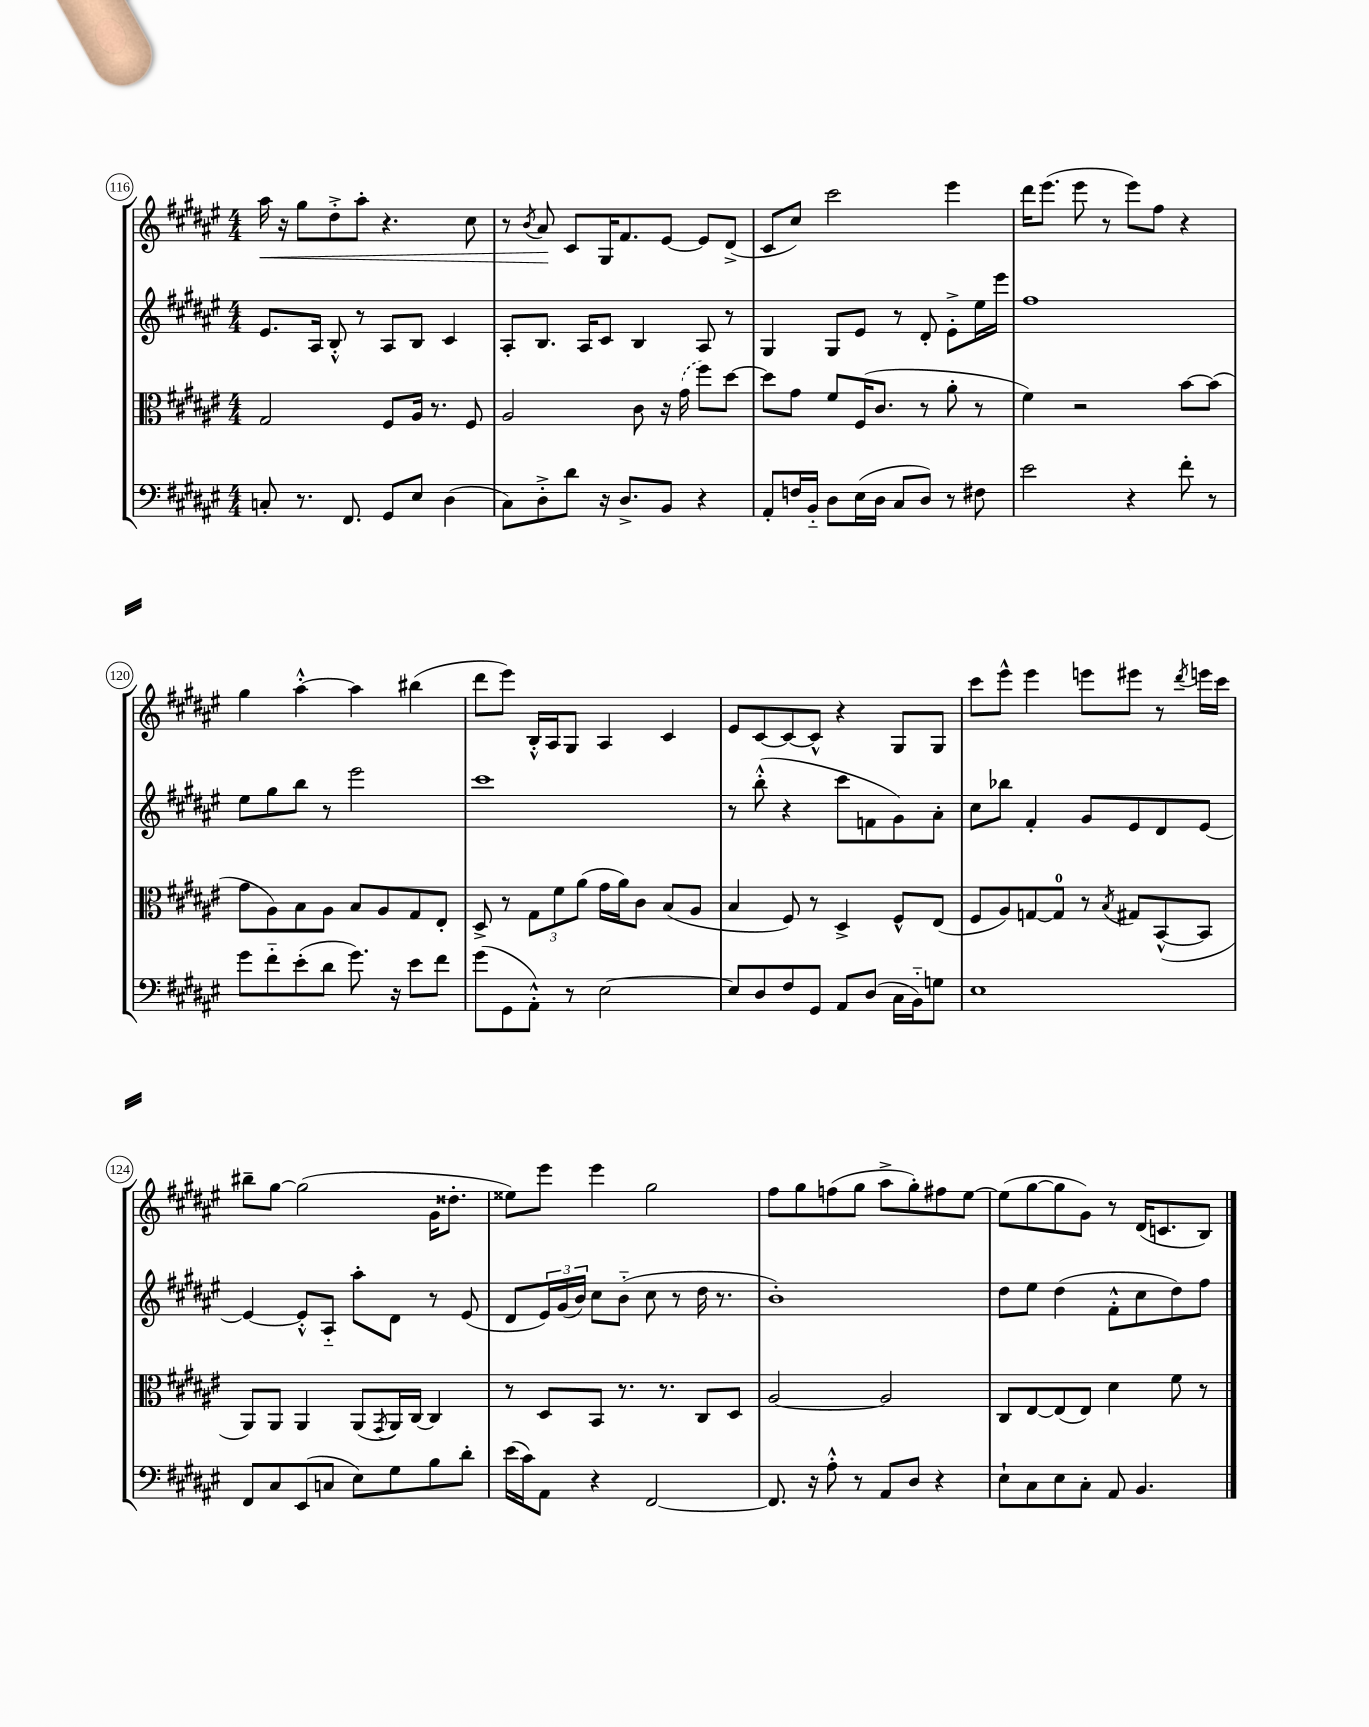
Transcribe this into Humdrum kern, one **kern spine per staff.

**kern	**kern	**kern	**kern
*staff4	*staff3	*staff2	*staff1
*clefF4	*clefC3	*clefG2	*clefG2
*k[f#c#g#d#a#e#]	*k[f#c#g#d#a#e#]	*k[f#c#g#d#a#e#]	*k[f#c#g#d#a#e#]
*M4/4	*M4/4	*M4/4	*M4/4
8C'	2G#	8.e#	16aa#
.	.	.	16r
8.r	.	.	8gg#
.	.	16A#	.
.	.	8B'^^	8dd#'^
8.FF#	.	.	.
.	.	8r	8aa#'
8GG#	8F#	8A#	4.r
8E#	16A#	8B	.
.	8.r	.	.
(4D#	.	4c#	.
.	8F#	.	8cc#
=	=	=	=
8C#)	2A#	8A#'	8r
.	.	.	8qb
8D#'^	.	8.B	8a#
8d#	.	.	8c#
.	.	16A#	.
16r	.	8c#	16G#
8.D#^	.	.	8.f#
.	8c#	4B	.
8BB	16r	.	[8e#
.	(16g#	.	.
4r	8ff#)	8A#	8e#]
.	[8dd#	8r	(8d#^
=	=	=	=
8AA#'	8dd#]	4G#	8c#
16F	8g#	.	8cc#)
16BB'~	.	.	.
8D#	8f#	8G#	2ccc#
(16E#	(16F#	8e#	.
16D#	8.c#	.	.
8C#	.	8r	.
8D#)	8r	8d#'	.
8r	8a#'	8e#'^	4eee#
8F#	8r	16ee#	.
.	.	16eee#	.
=	=	=	=
2e#	4f#)	1ff#	16ddd#
.	.	.	(8.eee#
.	2r	.	8eee#
.	.	.	8r
4r	.	.	8eee#)
.	.	.	8ff#
8f#'	[8b	.	4r
8r	(8b]	.	.
=	=	=	=
8g#	8g#	8ee#	4gg#
8f#'~	8A#)	8gg#	.
(8e#'	8B	8bb	[4aa#'^^
8d#	8A#	8r	.
8.g#)	8B	2eee#	4aa#]
.	8A#	.	.
16r	.	.	.
8e#	8G#	.	(4bb#
8f#	8E#'	.	.
=	=	=	=
(8g#	8D#^	1ccc#	8ddd#
8GG#	8r	.	8eee#)
8AA#'^^)	12G#	.	16B'^^
.	.	.	16A#
.	12f#	.	.
8r	.	.	8G#
.	(12a#	.	.
[2E#	16g#	.	4A#
.	16a#)	.	.
.	8c#	.	.
.	(8B	.	4c#
.	8A#	.	.
=	=	=	=
8E#]	4B	8r	8e#
8D#	.	(8bb'^^	[8c#
8F#	8F#)	4r	8c#_
8GG#	8r	.	8c#^^]
8AA#	4D#^	8ccc#	4r
(8D#	.	8f	.
16C#	8F#^^	8g#)	8G#
16BB'~)	.	.	.
8G	(8E#	8a#'	8G#
=	=	=	=
1E#	8F#	8cc#	8ccc#
.	8A#)	8bb-	8eee#^^
.	[8G	4f#'	4eee#
.	8G]	.	.
.	8r	8g#	8eee
.	8qB	.	.
.	8G#	8e#	8eee#
.	([8BB^^	8d#	8r
.	.	.	8qddd#
.	8BB]	[8e#	16eee
.	.	.	16ccc#
=	=	=	=
8FF#	8AA#)	4e#_	8bb#~
8C#	8AA#	.	[8gg#
(8EE#	4AA#	8e#'^^]	(2gg#]
8C	.	8A#'~	.
8E#)	(8AA#	8aa#'	.
.	8qGG#	.	.
8G#	16AA#)	8d#	.
.	[16C#	.	.
8B	4C#]	8r	16g#
.	.	.	8.dd##'
8d#'	.	(8e#	.
=	=	=	=
(16e#	8r	8d#	8ee##)
16c#)	.	.	.
8AA#	8D#	24e#)	8eee#
.	.	(24g#	.
.	.	24b)	.
4r	8BB	8cc#	4eee#
.	8.r	(8b'~	.
[2FF#	.	8cc#	2gg#
.	8.r	.	.
.	.	8r	.
.	8C#	16dd#	.
.	.	8.r	.
.	8D#	.	.
=	=	=	=
8.FF#]	[2A#	1b')	8ff#
.	.	.	8gg#
16r	.	.	.
8A#'^^	.	.	(8ff
8r	.	.	8gg#
8AA#	2A#]	.	8aa#^
8D#	.	.	8gg#')
4r	.	.	8ff#
.	.	.	[8ee#
=	=	=	=
8E#`	8C#	8dd#	(8ee#]
8C#	[8E#	8ee#	[8gg#
8E#	(8E#]	(4dd#	8gg#]
8C#'	8E#)	.	8g#)
8AA#	4d#	8f#'^^	8r
4.BB	.	8cc#	(16d#
.	.	.	8.c
.	8f#	8dd#)	.
.	8r	8ff#	8B)
==	==	==	==
*-	*-	*-	*-
